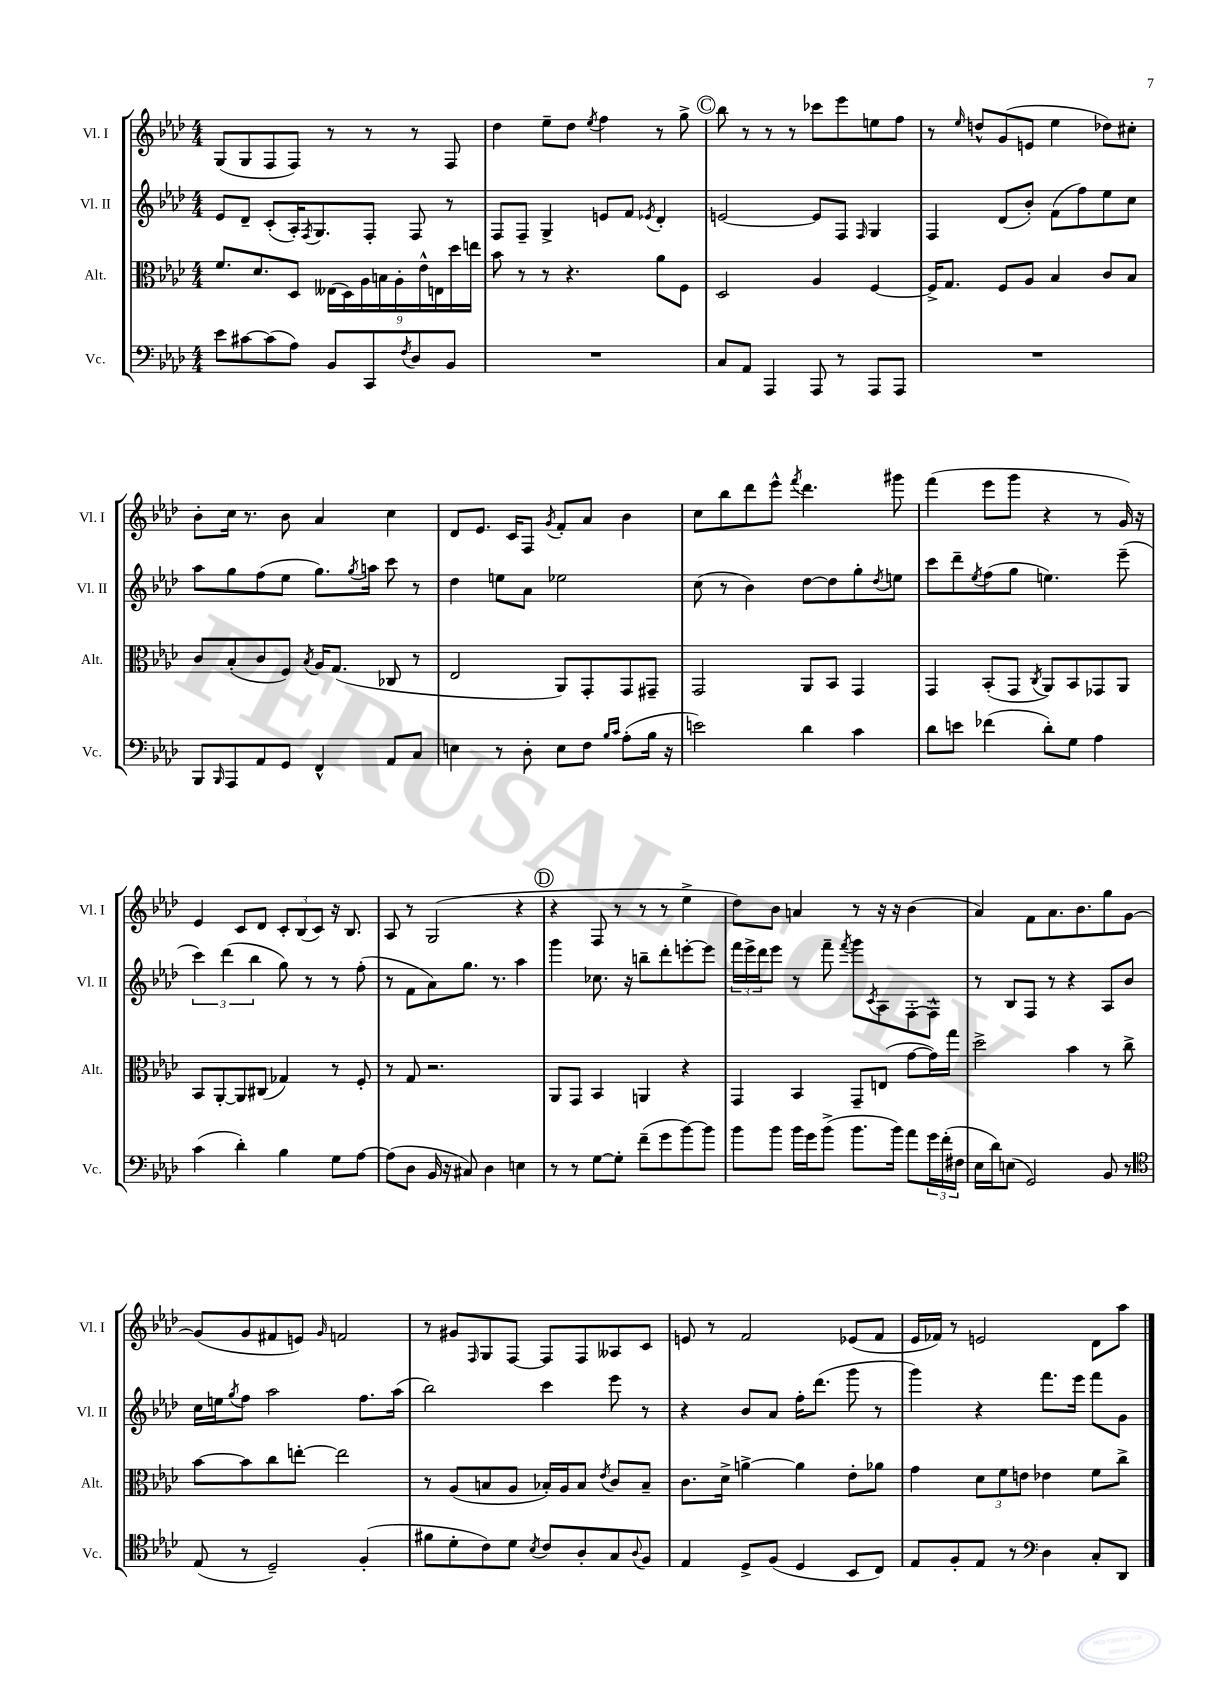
<<
\new StaffGroup <<
\new Staff = "s0" \with { instrumentName = "Vl. I" shortInstrumentName = "Vl. I" } {
    \clef treble \key aes \major \numericTimeSignature \time 4/4
    g8( g8 f8 f8) r8 r8 r8 f8 |
    des''4 ees''8-- des''8 \acciaccatura { ees''8 } f''4 r8 g''8-> |
    \mark \markup { \circle "C" } bes''8 r8 r8 r8 ces'''8 ees'''8 e''8 f''8 |
    r8 \grace { ees''16 } d''8-^ g'8( e'8 ees''4 des''8) cis''8-. |
    bes'8-. c''16 r8. bes'8 aes'4 c''4 |
    des'8 ees'8. c'16 f8 \acciaccatura { g'8 } f'8-. aes'8 bes'4 |
    c''8 bes''8 des'''8 ees'''8-^ \acciaccatura { f'''8 } des'''4. gis'''8 |
    f'''4( ees'''8 g'''8 r4 r8 g'16) r16 |
    ees'4 c'8 des'8 \tuplet 3/2 { c'8-. bes8( c'8) } r16 bes8. |
    aes8 r8 g2( r4 |
    \mark \markup { \circle "D" } r4 f8 r8 r8 r8 ees''4-> |
    des''8) bes'8 a'4 r8 r16 r16 bes'4( |
    aes'4) f'8 aes'8. bes'8. g''8 g'8~ |
    g'8( g'8 fis'8 e'8) \grace { g'16 } f'2 |
    r8 gis'8 \grace { f16 } g8 f8~ f8 f8 aeses8 c'8 |
    e'8 r8 f'2 ees'8( f'8 |
    ees'16 fes'16) r8 e'2 des'8 aes''8 \bar "|." |
}
\new Staff = "s1" \with { instrumentName = "Vl. II" shortInstrumentName = "Vl. II" } {
    \clef treble \key aes \major \numericTimeSignature \time 4/4
    ees'8 des'8-- c'8-.( aes16-.) \acciaccatura { f8 } g8. f8-. f8 r8 |
    f8 f8-- g4-> e'8 f'8 \acciaccatura { ees'8 } des'4-. |
    \mark \markup { \circle "C" } e'2~ e'8 f8 \grace { f16 } g4 |
    f4 des'8( bes'8-.) f'8( f''8) ees''8 c''8 |
    aes''8 g''8 f''8( ees''8 g''8.) \acciaccatura { g''8 } a''16 c'''8 r8 |
    des''4 e''8 aes'8 ees''2 |
    c''8( r8 bes'4) des''8~ des''8 g''8-. \acciaccatura { des''8 } e''8 |
    c'''8 des'''8-- \acciaccatura { ees''8 } f''8( g''8 e''4.) ees'''8--( |
    \tuplet 3/2 { c'''4) des'''4( bes''4 } g''8) r8 r8 f''8-.( |
    r8 f'8 aes'8) g''8. r8. aes''4 |
    \mark \markup { \circle "D" } g'''4 ces''8. r16 b''8-- des'''8-. e'''8~-. e'''8 |
    \tuplet 3/2 { f'''16 ees'''16-> des'''16 } ees'''8 r8 f'''8-- \acciaccatura { f'''8 } g'''8 \acciaccatura { c'8 } aes8 f8~-. f8-^ |
    r8 bes8 f8 r8 r4 aes8 bes'8 |
    c''16 e''16 \acciaccatura { g''8 } f''8 aes''2 f''8. aes''16( |
    bes''2) c'''4 ees'''8 r8 |
    r4 bes'8 aes'8 f''16-. des'''8.( g'''8 r8 |
    g'''4) r4 f'''8. ees'''16 f'''8 g'8 \bar "|." |
}
\new Staff = "s2" \with { instrumentName = "Alt." shortInstrumentName = "Alt." } {
    \clef alto \key aes \major \numericTimeSignature \time 4/4
    f'8. des'8. des8 \tuplet 9/8 { eeses16( des16) aes16 b16 aes16-. ees'16-^ e16 des''16 e''16 } |
    bes'8 r8 r8 r4. aes'8 f8 |
    \mark \markup { \circle "C" } des2 aes4 f4~ |
    f16-> g8. f8 aes8 bes4 c'8 bes8 |
    c'8 bes8-.( c'8 f8) \acciaccatura { bes8 } aes16 g8.( ces8 r8 |
    ees2 aes,8) g,8-. g,8 gis,8-- |
    g,2 aes,8 bes,8 g,4 |
    g,4 bes,8-.( g,8 \acciaccatura { c8 } aes,8) bes,8 ges,8 aes,8 |
    bes,8 aes,8~-. aes,8 cis8( ges4) r8 f8-. |
    r8 g8 r2. |
    \mark \markup { \circle "D" } aes,8 g,8 bes,4 a,4 r4 |
    g,4 bes,4 g,8-- e8( g'8~ g'16) g''16 |
    des''2-> bes'4 r8 c''8-> |
    bes'8~ bes'8 c''8 e''8~-. e''2 |
    r8 aes8( b8 aes8 bes16-.) aes16 bes8 \acciaccatura { ees'8 } c'8 bes8-- |
    c'8. des'16-> a'4~-> a'4 ees'8-. aes'8 |
    g'4 \tuplet 3/2 { des'8 f'8 e'8 } ees'4 f'8 c''8-> \bar "|." |
}
\new Staff = "s3" \with { instrumentName = "Vc." shortInstrumentName = "Vc." } {
    \clef bass \key aes \major \numericTimeSignature \time 4/4
    ees'8 cis'8~ cis'8( aes8) bes,8 c,8 \acciaccatura { f8 } des8 bes,8 |
    R1 |
    \mark \markup { \circle "C" } c8 aes,8 aes,,4 aes,,8 r8 aes,,8 aes,,8 |
    R1 |
    bes,,8 \grace { bes,,16 } aes,,8 aes,8 g,8 f,4-^ aes,8 c8 |
    e4 r8 des8-. e8 f8 \grace { bes16 c'16 } aes8-.( bes16 r16 |
    e'2) des'4 c'4 |
    des'8 e'8 fes'4( des'8-.) g8 aes4 |
    c'4( des'4-.) bes4 g8 aes8~ |
    aes8( des8 bes,16 r16 cis8) des4 e4 |
    \mark \markup { \circle "D" } r8 r8 g8~ g8-. f'8--( g'8 bes'8~) bes'8 |
    bes'8 bes'8 bes'16 g'16 bes'8->( bes'8. bes'16) aes'8 \tuplet 3/2 { g'16 f'16-.( fis16 } |
    ees16 des'16) e8( g,2) bes,8 r8 |
    \clef tenor ees8( r8 des2--) f4-.( |
    fis'8 des'8-. c'8) des'8 \acciaccatura { bes8 } c'8 aes8-. g8 \appoggiatura { aes8 } f8 |
    ees4 des8-> f8( des4 bes,8 c8) |
    ees8 f8-. ees8 r8 \clef bass des4 c8-. des,8 \bar "|." |
}
>>
>>
\layout { \context { \Score \remove "Bar_number_engraver" } }
